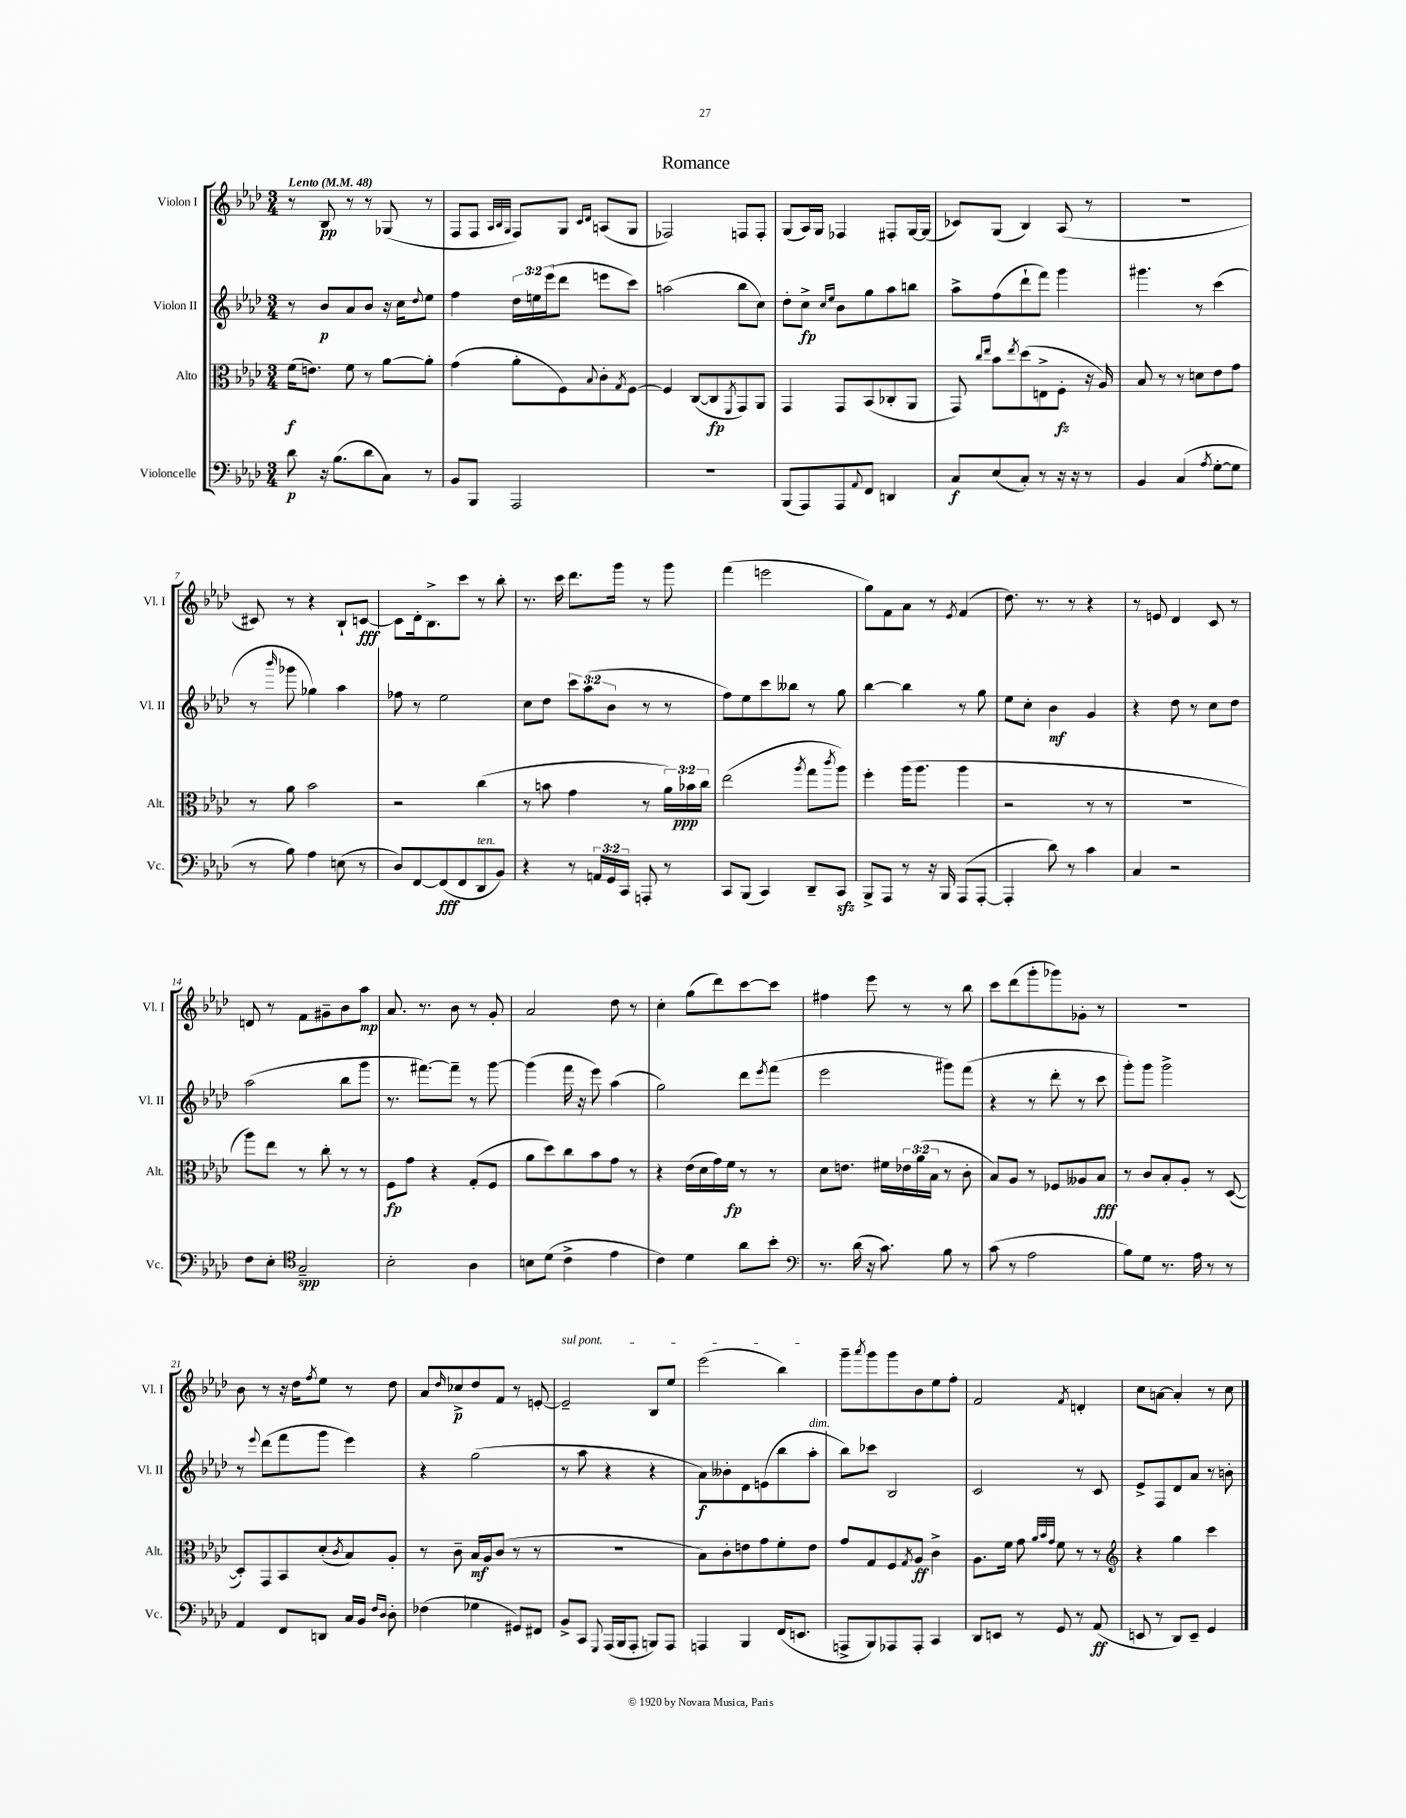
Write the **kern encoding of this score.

**kern	**kern	**kern	**kern
*staff4	*staff3	*staff2	*staff1
*clefF4	*clefC3	*clefG2	*clefG2
*k[b-e-a-d-]	*k[b-e-a-d-]	*k[b-e-a-d-]	*k[b-e-a-d-]
*M3/4	*M3/4	*M3/4	*M3/4
*MM48	*MM48	*MM48	*MM48
8d-	(16f	8r	8r
.	8.e)	.	.
16r	.	8b-	8B-
(8.B-	.	.	.
.	8f	8a-	8r
8d-	8r	8b-	8r
8C)	[8a-	16r	(8G-
.	.	16cc	.
.	.	8qqdd-	.
8r	8a-']	8ee-	8r
=	=	=	=
8BB-	(4g	4ff	8F
8BBB-	.	.	8F
.	.	.	32qqA-
.	.	.	32qqB-
.	.	.	32qqG
2AAA-	8a-'	24dd-	8F)
.	.	24ee	.
.	.	(24eee-	.
.	8F)	8ddd-	8G
.	.	.	16qqc
.	8qqB-	.	16qqd-
.	8c'	8eee	(8A
.	8qG	.	.
.	[8F	8ccc)	8G
=	=	=	=
2.r	4F]	(2aa	2F-)
.	([8C	.	.
.	8C]	.	.
.	8qFF	.	.
.	8GG)	8bb-	8F
.	8AA-	8cc)	8F'
=	=	=	=
(8BBB-	4GG	8dd-'	(8G
8AAA-)	.	8cc^	16A-)
.	.	.	16G
.	.	16qqcc	.
.	.	16qqee-	.
8AAA-	8GG	8b-	4F-
8qqAA-	.	.	.
8FF	(8BB-	8gg	.
4DD	8C-'	8aa-	8F#'
.	8AA-	8bb	[16G
.	.	.	(16G]
=	=	=	=
8C	8GG)	8aa-^	8c-)
.	16qqcc	.	.
.	16qqee-	.	.
(8E-	8b-	(8ff	(8G
.	8qee-	.	.
8C')	(8dd-	8ddd-`	4B-)
8r	8E^	8fff)	.
16r	8F'	4ggg	(8A-
16r	.	.	.
8r	16r	.	8r
.	16A-)	.	.
=	=	=	=
4BB-	8B-	4.ggg#	2.r
.	8r	.	.
(4C	8r	.	.
.	8d	8r	.
8qA-	.	.	.
[8G'	8e-	(4ccc	.
8G]	8g	.	.
=	=	=	=
8r	8r	8r	8c#)
.	.	16qqbbb-	.
8B-)	8a-	8ggg-	8r
4A-	2b-	4gg-)	4r
(8E	.	4aa-	8B-`
8r	.	.	[8c
=	=	=	=
8D-)	2r	8ff-	8c]
[8FF	.	8r	16d-'
.	.	.	8.B-^
(8FF]	.	2ee-	.
8FF	.	.	8ccc
8DD-	(4cc	.	8r
8BB-)	.	.	8bb-'
=	=	=	=
4r	8r	8cc	8.r
.	8b	8dd-	.
.	.	.	16ccc
8r	4g	12ccc	8.ddd-
.	.	(12aa-	.
24AA	.	.	.
24GG	.	12b-	.
.	.	.	16ggg
24CC	.	.	.
8AAA'	8r	8r	8r
8r	24a-)	8r	8ggg
.	24b-	.	.
.	24cc	.	.
=	=	=	=
8CC	(2ee-	8ff)	(4fff
(8BBB-	.	8ee-	.
4CC)	.	8ccc	2eee
.	.	8bb--	.
.	8qaa-	.	.
8DD-~	8gg	8r	.
.	8qccc	.	.
8CC	8aa-)	8gg	.
=	=	=	=
8BBB-^	4ff'	[4bb-	8gg)
8AAA-	.	.	8f
8r	(16aa-	4bb-]	8a-
.	8.aa-	.	.
16r	.	.	8r
16BBB-	.	.	.
.	.	.	8qe-
(8AAA-	4aa-	8r	(4f
[8AAA-'	.	8gg	.
=	=	=	=
4AAA-']	2r	8ee-	8.dd-)
.	.	8cc'	.
.	.	.	8.r
8d-)	.	4b-	.
8r	.	.	8r
4c	8r	4g	4r
.	8r	.	.
=	=	=	=
4C	2.r	4r	8r
.	.	.	8e
2r	.	8dd-	4d-
.	.	8r	.
.	.	8cc	8c
.	.	8dd-	8r
=	=	=	=
8F	8aa-)	(2aa-	8d
8E-'	8ee-	.	8r
*clefC4	*	*	*
2G~	8r	.	8f
.	8cc'	.	8g#~
.	8r	8bb-	8b-
.	8r	8ggg	8aa-
=	=	=	=
2B-'	8F	8.r	8.a-
.	8g	.	.
.	.	[8.fff#)	8.r
.	4r	.	.
.	.	8fff#~]	8b-
4A-	(8G'	8r	8r
.	8F	[8ggg	8g'
=	=	=	=
8B	8a-	(4ggg]	2a-
(8d-	8dd-)	.	.
4c^	8cc	16fff	.
.	.	16r	.
.	8b-	8eee-)	.
4e-	8g	(4aa-	8dd-
.	8r	.	8r
=	=	=	=
4c)	4r	2gg)	4cc'
4d-	(16e-	.	(8gg
.	16d-	.	.
.	16g)	.	8ddd-)
.	16f	.	.
8a-	8r	8ddd-	[8ccc
.	.	8qeee-	.
8b-'	8r	(8fff	8ccc]
=	=	=	=
*clefF4	*	*	*
8.r	8d-	2eee-	4ff#
.	8.e	.	.
(16d-	.	.	.
16r	.	.	8eee-
8.c)	16f#	.	.
.	24e-	.	8r
.	(24a-	.	.
.	24B-	.	.
8B-	8r	8ggg#)	8r
8r	8c'	(8fff	8bb-
=	=	=	=
(8c	8B-)	4r	8ccc
8r	8A-	.	(8ddd-
2A-	8r	8r	8ggg'
.	8F-	8ddd-'	8ggg-)
.	8A--	8r	8g-'
.	8B-	8ccc	8r
=	=	=	=
8B-)	8r	8ggg')	2.r
8G	8c	8ggg	.
8.r	8B-'	2ggg^	.
.	8A-'	.	.
16A-	.	.	.
8r	8r	.	.
8r	([8D-	.	.
=	=	=	=
4AA-	8D-'])	8r	8b-
.	.	8qqeee-	.
.	8GG	(8ddd-	8r
8FF	8BB-	8fff	16r
.	.	.	16dd-
.	.	.	8qff
8DD	(8d-'	8ggg	8ee-
.	8qc	.	.
16C	8B-)	4eee-)	8r
16BB-	.	.	.
16qqF	.	.	.
16qqD-	.	.	.
8D-'	8A-'	.	8dd-
=	=	=	=
(4F-	8r	4r	8a-
.	.	.	16qqdd-
.	8c~	.	8cc-^
4G-	16B-	(2gg	8dd-
.	16A-	.	.
.	(8c	.	8f
8GG#)	8r	.	8r
8FF#	8r	.	[8e'
=	=	=	=
8BB-^	2.r	8r	2e~]
8CC	.	8aa-	.
8qqGGG	.	.	.
(16AAA-	.	4r	.
16BBB-	.	.	.
8AAA-'	.	.	.
8BBB)	.	4r	8B-
8AAA-	.	.	8ee-
=	=	=	=
4AAA	8B-)	8a-)	(2eee-
.	8c'	8b--'	.
4BBB-	8e	8d-	.
.	8g	(8e	.
(16FF	8f'	8bb-	4bb-)
8.EE	.	.	.
.	8e	8aa-'	.
=	=	=	=
8AAA^	8g	8bb-)	8ggg~
.	.	.	8qaaa-
8BBB-)	8G	8ccc-	8ggg
8AAA-	8F	2B-	8ggg
.	8qG	.	.
8AAA-'	8A-	.	8b-
4CC	4c^	.	8ee-
.	.	.	8ff'
=	=	=	=
8DD-	8.A-	2c	2f
8EE	.	.	.
.	16f	.	.
8r	8g	.	.
.	32qqa-	.	.
.	32qqb-	.	.
.	32qqg	.	.
8GG	8f	.	.
.	.	.	8qf
8r	8r	8r	4d'
(8AA-	8r	8c	.
=	=	=	=
*	*clefG2	*	*
8EE	4r	8e-^	8cc
8r	.	8F	[8a
8DD-)	4gg	8d-	4a']
8EE~	.	8a-	.
4GG	4ccc	8r	8r
.	.	8b'	8cc
==	==	==	==
*-	*-	*-	*-
